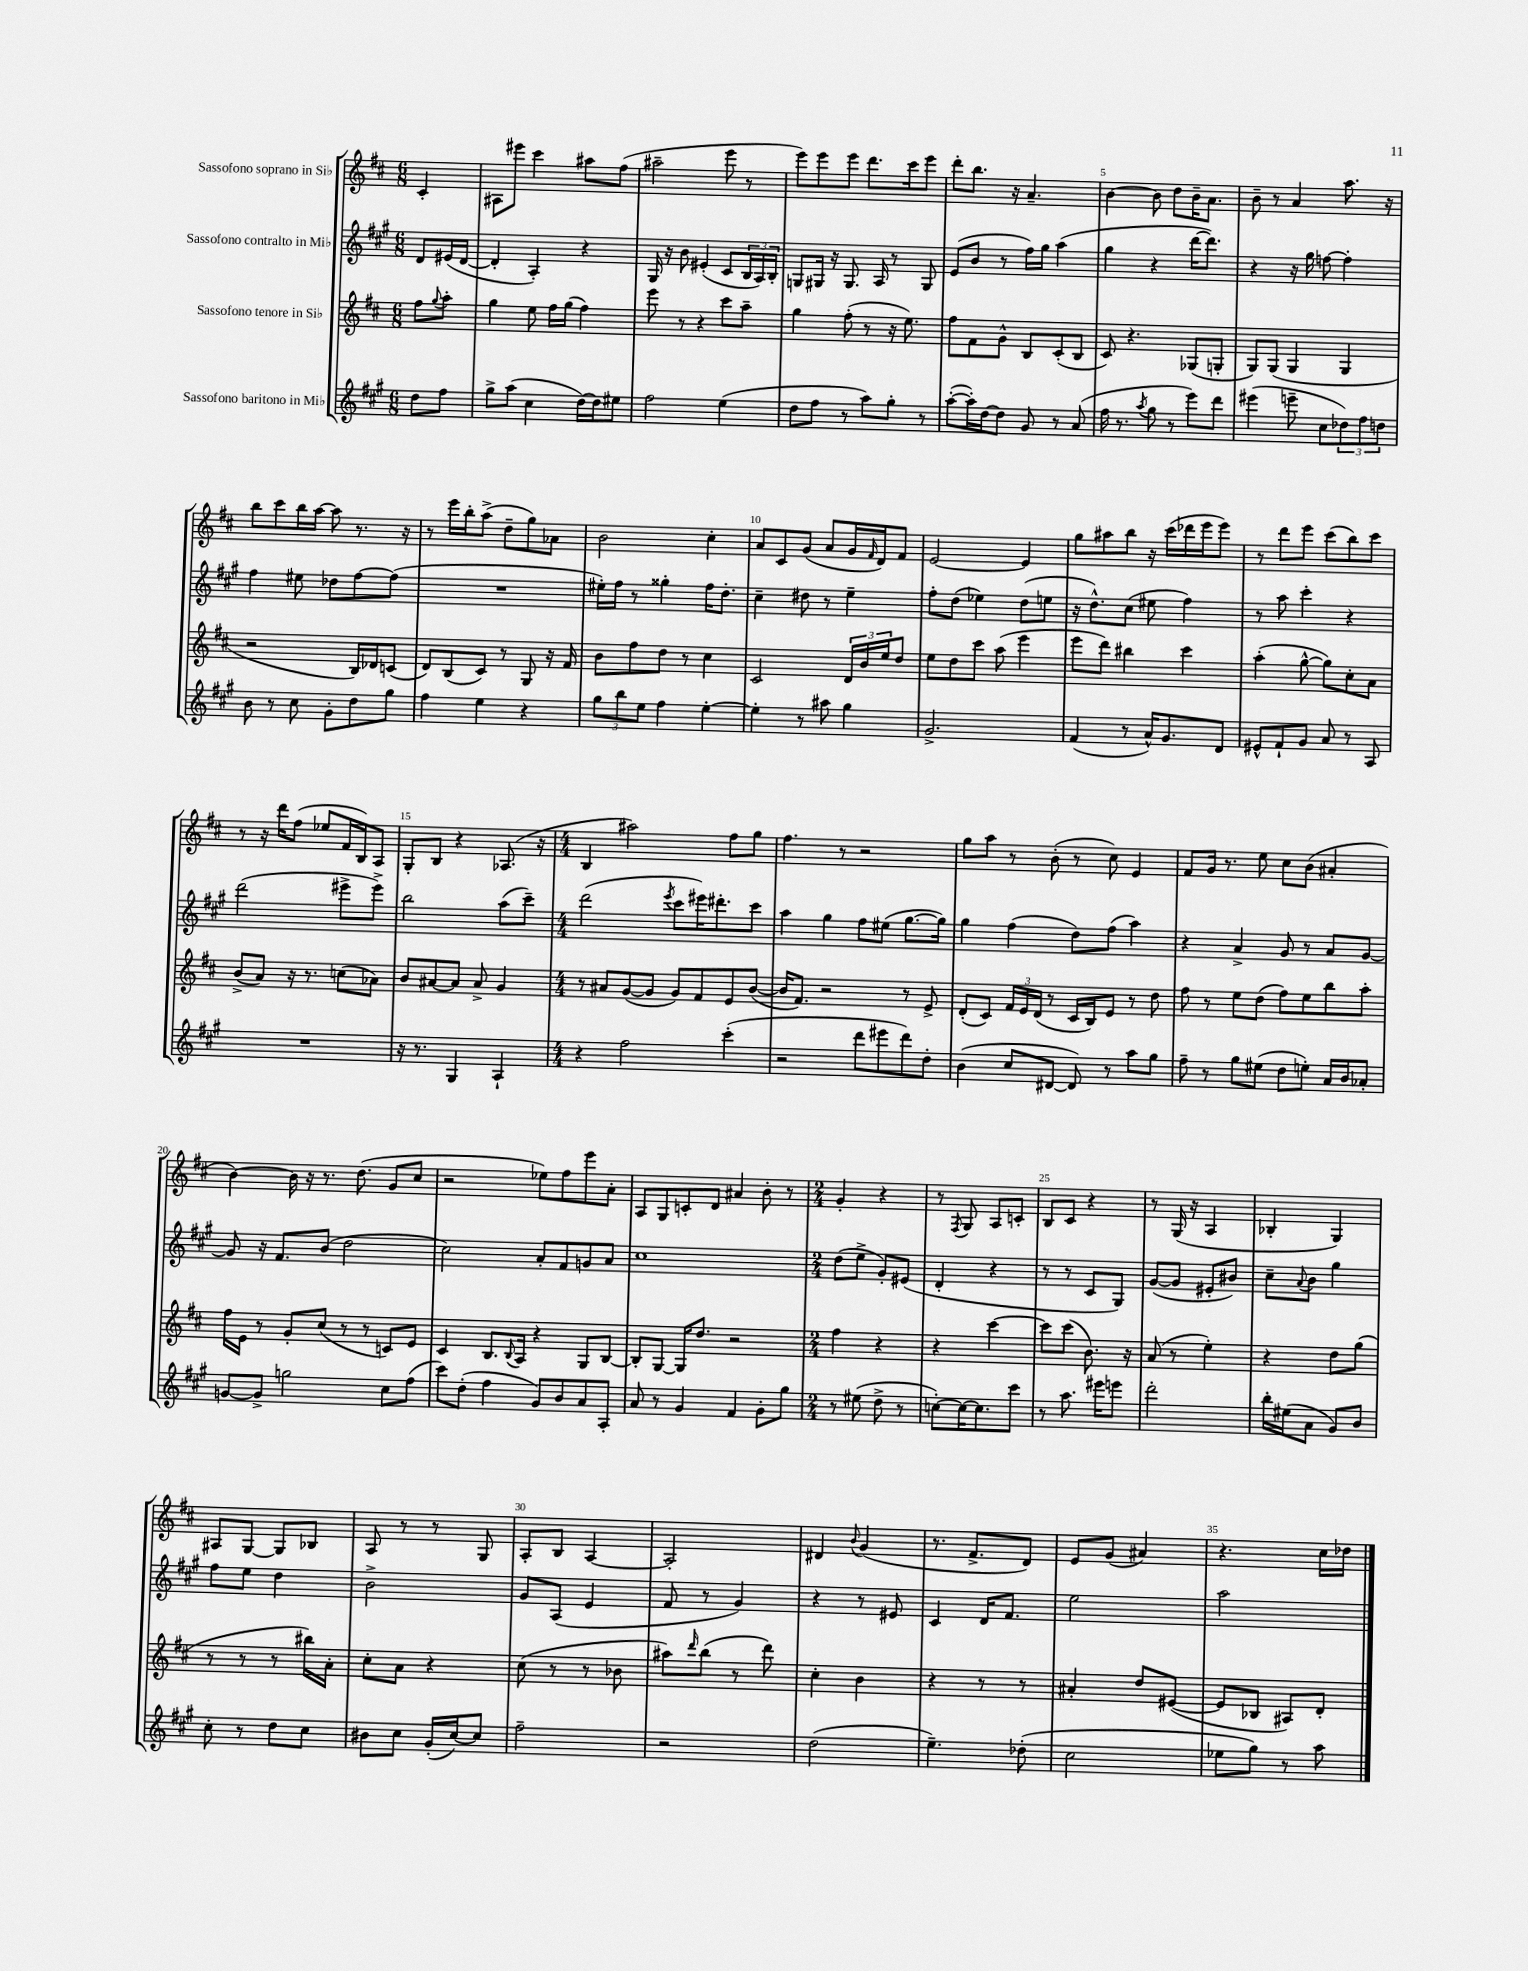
<<
\new StaffGroup <<
\new Staff = "s0" \with { instrumentName = "Sassofono soprano in Sib" } {
    \clef treble \key d \major \numericTimeSignature \time 6/8 \partial 4
    cis'4-. |
    ais8 eis'''8 cis'''4 ais''8 fis''8( |
    ais''2-- e'''8 r8 |
    e'''8) e'''8 e'''8 d'''8. cis'''16 e'''8 |
    d'''8-. b''8. r16 a'4.-- |
    b'4~ b'8 d''8 b'16-- a'8. |
    b'8-- r8 a'4 a''8. r16 |
    b''8 cis'''8 b''16 a''16~ a''8 r8. r16 |
    r8 e'''16 b''16-. a''8->( d''8-- g''8) aes'8 |
    b'2 cis''4-. |
    a'8 cis'8 g'8( a'8 g'16 \grace { fis'16 } d'16) fis'8 |
    e'2~ e'4 |
    g''8 ais''8 b''8 r16 cis'''16( des'''16 e'''16 e'''8) |
    r8 d'''8 e'''8 cis'''8( b''8) cis'''8 |
    r8 r16 d'''16 fis''8( ees''8 fis'16 b16) a8 |
    g8-. b8 r4 aes8.( r16 |
    \numericTimeSignature \time 4/4 b4 ais''2) fis''8 g''8 |
    fis''4. r8 r2 |
    g''8 a''8 r8 b'8-.( r8 cis''8) e'4 |
    fis'8 g'16 r8. e''8 cis''8 b'8( ais'4-. |
    b'4~) b'16 r16 r8. d''8.( g'8 cis''8 |
    r2 ees''8) fis''8 e'''8 a'8-. |
    a8 g8 c'8-. d'8 ais'4 b'8-. r8 |
    \numericTimeSignature \time 2/4 g'4-. r4 |
    r8 \acciaccatura { fis8 } g8 a8 c'8-. |
    b8 cis'8 r4 |
    r8 g16( r16 a4 |
    bes4-. g4) |
    ais8 g8~ g8 bes8 |
    a8 r8 r8 g8 |
    a8-. b8 a4~ |
    a2-. |
    dis'4 \appoggiatura { b'8 } g'4( |
    r8. fis'8.-> d'8) |
    e'8 g'8( ais'4) |
    r4. cis''16 des''16 \bar "|." |
}
\new Staff = "s1" \with { instrumentName = "Sassofono contralto in Mib" } {
    \clef treble \key a \major \numericTimeSignature \time 6/8 \partial 4
    d'8 eis'16( d'16~ |
    d'4-. a4-.) r4 |
    gis16 r16 b'8 eis'4-.( cis'8 \tuplet 3/2 { b16 a16) b16-. } |
    g8 gis16 r16 gis8. a16 r8 gis8 |
    e'8( b'8 r8 fis''16) gis''16 a''4( |
    gis''4 r4 d'''16~ d'''8.) |
    r4 r16 gis''16 f''8~ f''4-. |
    fis''4 eis''8 des''8 fis''8~ fis''8( |
    R2. |
    eis''16-.) fis''16 r8 gisis''4-. fis''16 d''8.-. |
    cis''4-- dis''8 r8 e''4-- |
    fis''8-. d''8( ees''4) d''8( e''8 |
    r16 d''8.-^) cis''8( eis''8 fis''4) |
    r8 a''8 cis'''4-. r4 |
    d'''2( eis'''8-> eis'''8->) |
    b''2 a''8( cis'''8--) |
    \numericTimeSignature \time 4/4 d'''2( \acciaccatura { e'''8 } cis'''8 eis'''16) dis'''8.-. cis'''8 |
    a''4 gis''4 fis''8 eis''8( gis''8.~ gis''16) |
    gis''4 fis''4( d''8) fis''8( a''4) |
    r4 a'4-> gis'8 r8 a'8 gis'8~ |
    gis'8 r16 fis'8. b'8( d''2 |
    cis''2) a'8-. fis'8 g'8 a'8 |
    cis''1 |
    \numericTimeSignature \time 2/4 d''8( e''8-> gis'8-.) eis'8( |
    d'4-. r4 |
    r8 r8 cis'8 gis8) |
    gis'8~( gis'8 eis'8-. bis'8) |
    cis''8-- \appoggiatura { a'8 } b'8 gis''4 |
    fis''8 e''8 d''4 |
    b'2-> |
    gis'8 a8( e'4 |
    fis'8 r8 gis'4) |
    r4 r8 eis'8 |
    cis'4 d'16 fis'8. |
    e''2 |
    a''2 \bar "|." |
}
\new Staff = "s2" \with { instrumentName = "Sassofono tenore in Sib" } {
    \clef treble \key d \major \numericTimeSignature \time 6/8 \partial 4
    fis''8 \appoggiatura { g''8 } a''8-. |
    g''4 e''8 fis''16 g''16( fis''4) |
    e'''8 r8 r4 cis'''8 a''8-- |
    g''4 fis''8-.( r8 r16 e''8.) |
    fis''8 fis'8 g'8-^ b8 cis'8-.( b8 |
    cis'8) r4. ges8( g8-. |
    g8) g8( g4 g4 |
    r2 b16) des'16 c'8( |
    d'8) b8( cis'8) r8 g8 r16 fis'16 |
    b'8 fis''8 d''8 r8 cis''4 |
    cis'2 \tuplet 3/2 { d'16 b'16 e''16 } d''8 |
    e''8 d''8 cis'''8 a''8( e'''4 |
    e'''8 d'''8) bis''4 cis'''4 |
    a''4-.( g''8~-^ g''8) cis''8-. a'8 |
    b'8->( a'8) r16 r8. c''8( aes'8) |
    b'8 ais'8~ ais'8 ais'8-> g'4 |
    \numericTimeSignature \time 4/4 r8 ais'8 g'8~( g'8 g'8) fis'8 e'8 b'8~( |
    b'16 fis'8.) r2 r8 e'8-> |
    d'8-.( cis'8) \tuplet 3/2 { fis'16 e'16 d'16( } r8 cis'16 b16) e'8 r8 d''8 |
    fis''8 r8 e''8 d''8( fis''8) e''8 b''8 a''8-. |
    fis''16 e'16 r8 g'8-. cis''8( r8 r8 c'8) e'8 |
    cis'4 b8. \appoggiatura { b8 } a16 r4 g8 b8~ |
    b8-. g8~ g16 d''8. r2 |
    \numericTimeSignature \time 2/4 fis''4 r4 |
    r4 cis'''4~ |
    cis'''8 cis'''8( b'8.) r16 |
    a'8( r8 e''4-.) |
    r4 d''8 g''8( |
    r8 r8 r8 bis''16) a'16-. |
    cis''8-. a'8 r4 |
    cis''8( r8 r8 bes'8 |
    ais''8) \grace { d'''16 } b''8( r8 d'''8) |
    cis''4-. b'4 |
    r4 r8 r8 |
    ais'4-. d''8 eis'8~( |
    eis'8 bes8 ais8) d'8-. \bar "|." |
}
\new Staff = "s3" \with { instrumentName = "Sassofono baritono in Mib" } {
    \clef treble \key a \major \numericTimeSignature \time 6/8 \partial 4
    d''8 fis''8 |
    gis''8-> a''8( cis''4 d''16~) d''16 eis''8 |
    fis''2 e''4( |
    d''8 fis''8 r8 a''8) gis''8-. r8 |
    a''8~-.( a''16-.) d''16~ d''8 gis'8 r8 a'8( |
    fis''16 r8. \acciaccatura { a''8 } gis''8 r8 e'''8) d'''8 |
    eis'''4( e'''8-- cis''8 \tuplet 3/2 { des''8) fis''8 d''8 } |
    b'8 r8 cis''8 gis'8-. d''8 gis''8 |
    fis''4 e''4 r4 |
    \tuplet 3/2 { gis''8 b''8 e''8 } fis''4 e''4~-. |
    e''4-. r8 ais''8 gis''4 |
    gis'2.-> |
    fis'4( r8 a'16-^) gis'8. d'8 |
    eis'8-^ fis'8-! gis'8 a'8 r8 a8 |
    R2. |
    r16 r8. gis4 a4-! |
    \numericTimeSignature \time 4/4 r4 fis''2 cis'''4-.( |
    r2 d'''8 eis'''8 d'''8) d''8-. |
    b'4( cis''8 dis'8~ dis'8) r8 a''8 gis''8 |
    fis''8-- r8 gis''8 eis''8( d''8 e''8-.) a'16 b'16 aes'8-. |
    g'8~ g'8-> g''2 cis''8 fis''8( |
    cis'''8) d''8-.( fis''4 gis'8) b'8 a'8 a8-. |
    a'8 r8 gis'4 fis'4 gis'8-. gis''8 |
    \numericTimeSignature \time 2/4 r8 eis''8( d''8-> r8 |
    c''8~-.) c''16~ c''8. cis'''8 |
    r8 a''8. eis'''16 e'''8 |
    d'''2-. |
    b''16-. eis''16( a'8 gis'8) b'8 |
    cis''8-. r8 d''8 cis''8 |
    bis'8 cis''8 gis'16-.( cis''16~) cis''8 |
    fis''2-- |
    r2 |
    d''2( |
    e''4.--) des''8-.( |
    cis''2 |
    ees''8 gis''8) r8 a''8 \bar "|." |
}
>>
>>
\layout { \context { \Score \override BarNumber.break-visibility = ##(#f #t #t) barNumberVisibility = #(every-nth-bar-number-visible 5) } }
